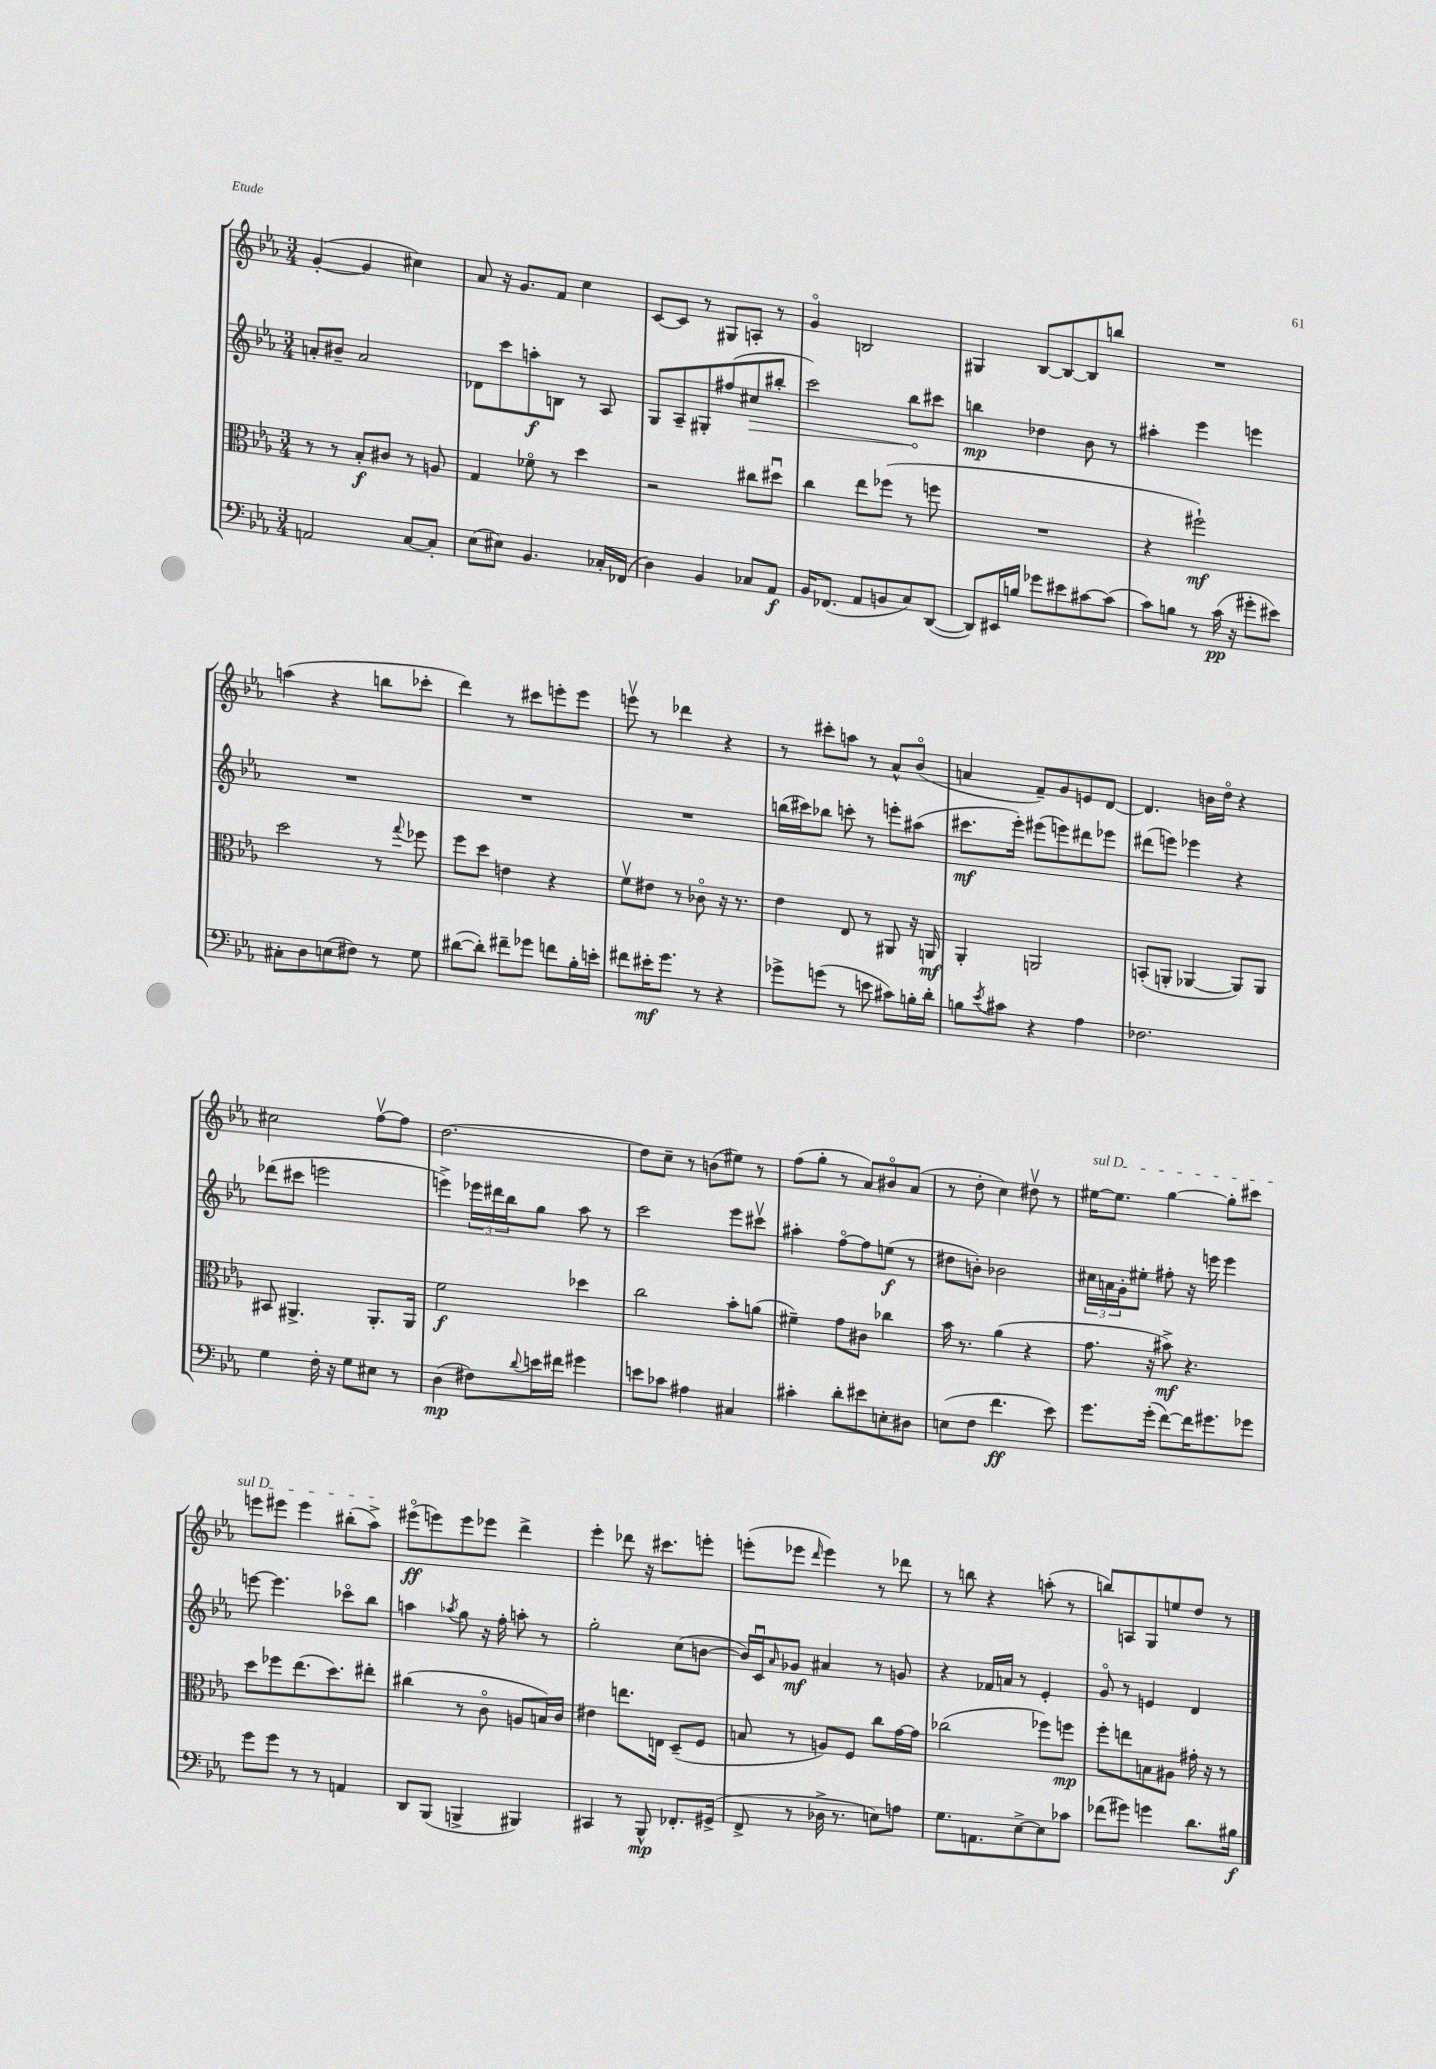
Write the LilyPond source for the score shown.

<<
\new StaffGroup <<
\new Staff = "s0" {
    \clef treble \key ees \major \numericTimeSignature \time 3/4
    g'4~-.( g'4 cis''4) |
    aes'8 r16 g'8. f'8 c''4 |
    c'8~ c'8 r8 gis8 a8-. r8 |
    g'4\flageolet b2 |
    gis4 bes8~ bes8~ bes8 b''8 |
    R2. |
    a''4( r4 b''8 ces'''8-. |
    d'''4) r8 cis'''8 e'''8-. e'''8 |
    e'''8\upbow r8 des'''4 r4 |
    r8 cis'''8-. a''8 r8 aes'8-^ bes'8\flageolet( |
    a'4 f'8--) g'8 e'8 d'8~ |
    d'4. b'16 d''16\flageolet r4 |
    cis''2 f''8~\upbow f''8 |
    d''2.~ |
    d''8 c''8-- r8 b'8( eis''8) r8 |
    f''8( g''8-. r8 aes'8) bis'8\flageolet aes'8( |
    r8 d''8-. c''4) dis''8\upbow r8 |
    \once \override TextSpanner.bound-details.left.text = \markup { \italic "sul D" } eis''16~\startTextSpan eis''8. g''4~ g''8-. cis'''8 |
    e'''8 eis'''8 eis'''4 bis''8-.( aes''8->\stopTextSpan) |
    eis'''8\flageolet\ff( e'''8) e'''8 ees'''8 d'''4-> |
    ees'''4-. des'''8 r16 cis'''8. e'''8-. |
    e'''8-.( ees'''8 \grace { d'''16 } ees'''4) r8 des'''8 |
    r8 b''8 r4 a''8-.( r8 |
    b''8) a8 g8 e''8 d''8 r8 \bar "|." |
}
\new Staff = "s1" {
    \clef treble \key ees \major \numericTimeSignature \time 3/4
    a'8-. bis'8-- a'2 |
    des'8 c'''8 a''8-.\f b8 r8 aes8 |
    g8 aes8-- gis8-. fis''8( \once \override Hairpin.circled-tip = ##t cis''8\> bis''8-. |
    c'''2) bes''8\! cis'''8 |
    b''4\mp des''4 bes'8 r8 |
    ais''4-. ees'''4 e'''4 |
    R2. |
    R2. |
    R2. |
    b''16( cis'''16) bes''8 c'''8-. r8 e'''8-. ais''8( |
    cis'''8.\mf ees'''16-.) eis'''8( e'''8) dis'''8 ees'''8 |
    dis'''8( e'''8) ees'''4 r4 |
    des'''8( cis'''8 e'''2 |
    e'''4->) \tuplet 3/2 { ees'''16 dis'''16 bes''16 } g''8 aes''8 r8 |
    c'''2 ees'''8 cis'''8\upbow |
    ais''4-. f''8~\flageolet f''8 e''8\f( r8 |
    dis''8 b'8-.) bes'2 |
    \tuplet 3/2 { cis''16 a'16 g'16-. } eis''8-. fis''8-. r16 e'''16 e'''4 |
    e'''8~ e'''4. ces'''8\flageolet bes''8 |
    a''4 \acciaccatura { aes''8 } g''8 r16 f''16-. a''8-. r8 |
    g''2-. c''8( b'8~ |
    b'16) c'16\downbow \grace { aes'16 } ges'8\mf ais'4 r8 g'8 |
    r4 fes'16 a'16 r8 ees'4-. |
    g'8\flageolet r8 e'4 d'4 \bar "|." |
}
\new Staff = "s2" {
    \clef alto \key ees \major \numericTimeSignature \time 3/4
    r8 r8 bes8-.\f cis'8 r8 a8 |
    g4 fes'8\flageolet r8 d''4 |
    r2 cis''8 dis''8\downbow |
    c''4 ees''8 fes''8( r8 f''8 |
    R2. |
    r4 fis''2-!\mf) |
    d''2 r8 \appoggiatura { g''8 } fes''8 |
    f''8 d''8 e'4 r4 |
    f'8\upbow eis'8 r8 ces'8\flageolet r16 r8. |
    ees'4 ees8 r8 ais,8 r16 a,16\mf |
    aes,4-. a,2 |
    b,8-.( a,8-. aes,4~ aes,8) aes,8 |
    bis,8 ais,4.-> ais,8.-. ais,16 |
    f'2\f des''4 |
    c''2 bes'8-. a'8( |
    fis'4--) g'8 cis'8 ces''4 |
    bes'16 r8. aes'4( r4 |
    g'8. r16 bis'8->\mf) r4. |
    d''8 fes''8 ees''8.( d''8.) eis''8-. |
    cis''4( r8 c'8\flageolet a8 b16) c'16 |
    eis'4 e''8. e16 d8--( f8 |
    b8 r8 a8) f8 c''8 g'16~ g'16 |
    ces''2( fes''8) f''8\mp |
    f''8-. e''8 b8 ais8 gis'16-. r16 r8 \bar "|." |
}
\new Staff = "s3" {
    \clef bass \key ees \major \numericTimeSignature \time 3/4
    a,2 c8~ c8-. |
    ees8( eis8) bes,4. ces16-. fes,16( |
    d4) bes,4 ces8 aes,8\f |
    bes,16 fes,8.( aes,8 b,8 c8) d,8~( |
    d,8) eis,16 b16 ges'8 eis'8 cis'8~ cis'8( |
    c'8) b8 r8 c'16\pp( r16 gis'8-. eis'8) |
    cis8-. d8 e8( fis8) r8 g8 |
    dis'8~( dis'8-.) fis'8-- ges'8 f'8 bes16-. e'16-. |
    fis'8 eis'16-.\mf g'8. r8 r4 |
    ges'8-> g'8( r8 e'8 cis'8) b16-. d'16-. |
    b8 \acciaccatura { ees'8 } cis'8 r4 aes4 |
    fes2. |
    g4 f16-. r16 g8 eis8 r8 |
    d4\mp( fis8) \appoggiatura { d'8 } e'16 fis'16 gis'4 |
    e'8 ces'8 ais4 cis4 |
    cis'4-. d'8-. eis'8 e8-. dis8 |
    e8( f8 f'4.\ff ees'8) |
    g'8. g'16-.( f'8~) f'16 gis'8. ges'8 |
    g'8 g'8 r8 r8 a,4 |
    d,8 bes,,8( b,,4-> bis,,4) |
    cis,4 r8 bes,,8-^\mp fes,8.-. gis,16->( |
    f,8-> r8 des16-> r8. e8) a8 |
    g8. a,8. ees8~-> ees8 ces'8 |
    fes'8( gis'8) g'4 d'8. bis16\f \bar "|." |
}
>>
>>
\layout { \context { \Score \remove "Bar_number_engraver" } }
